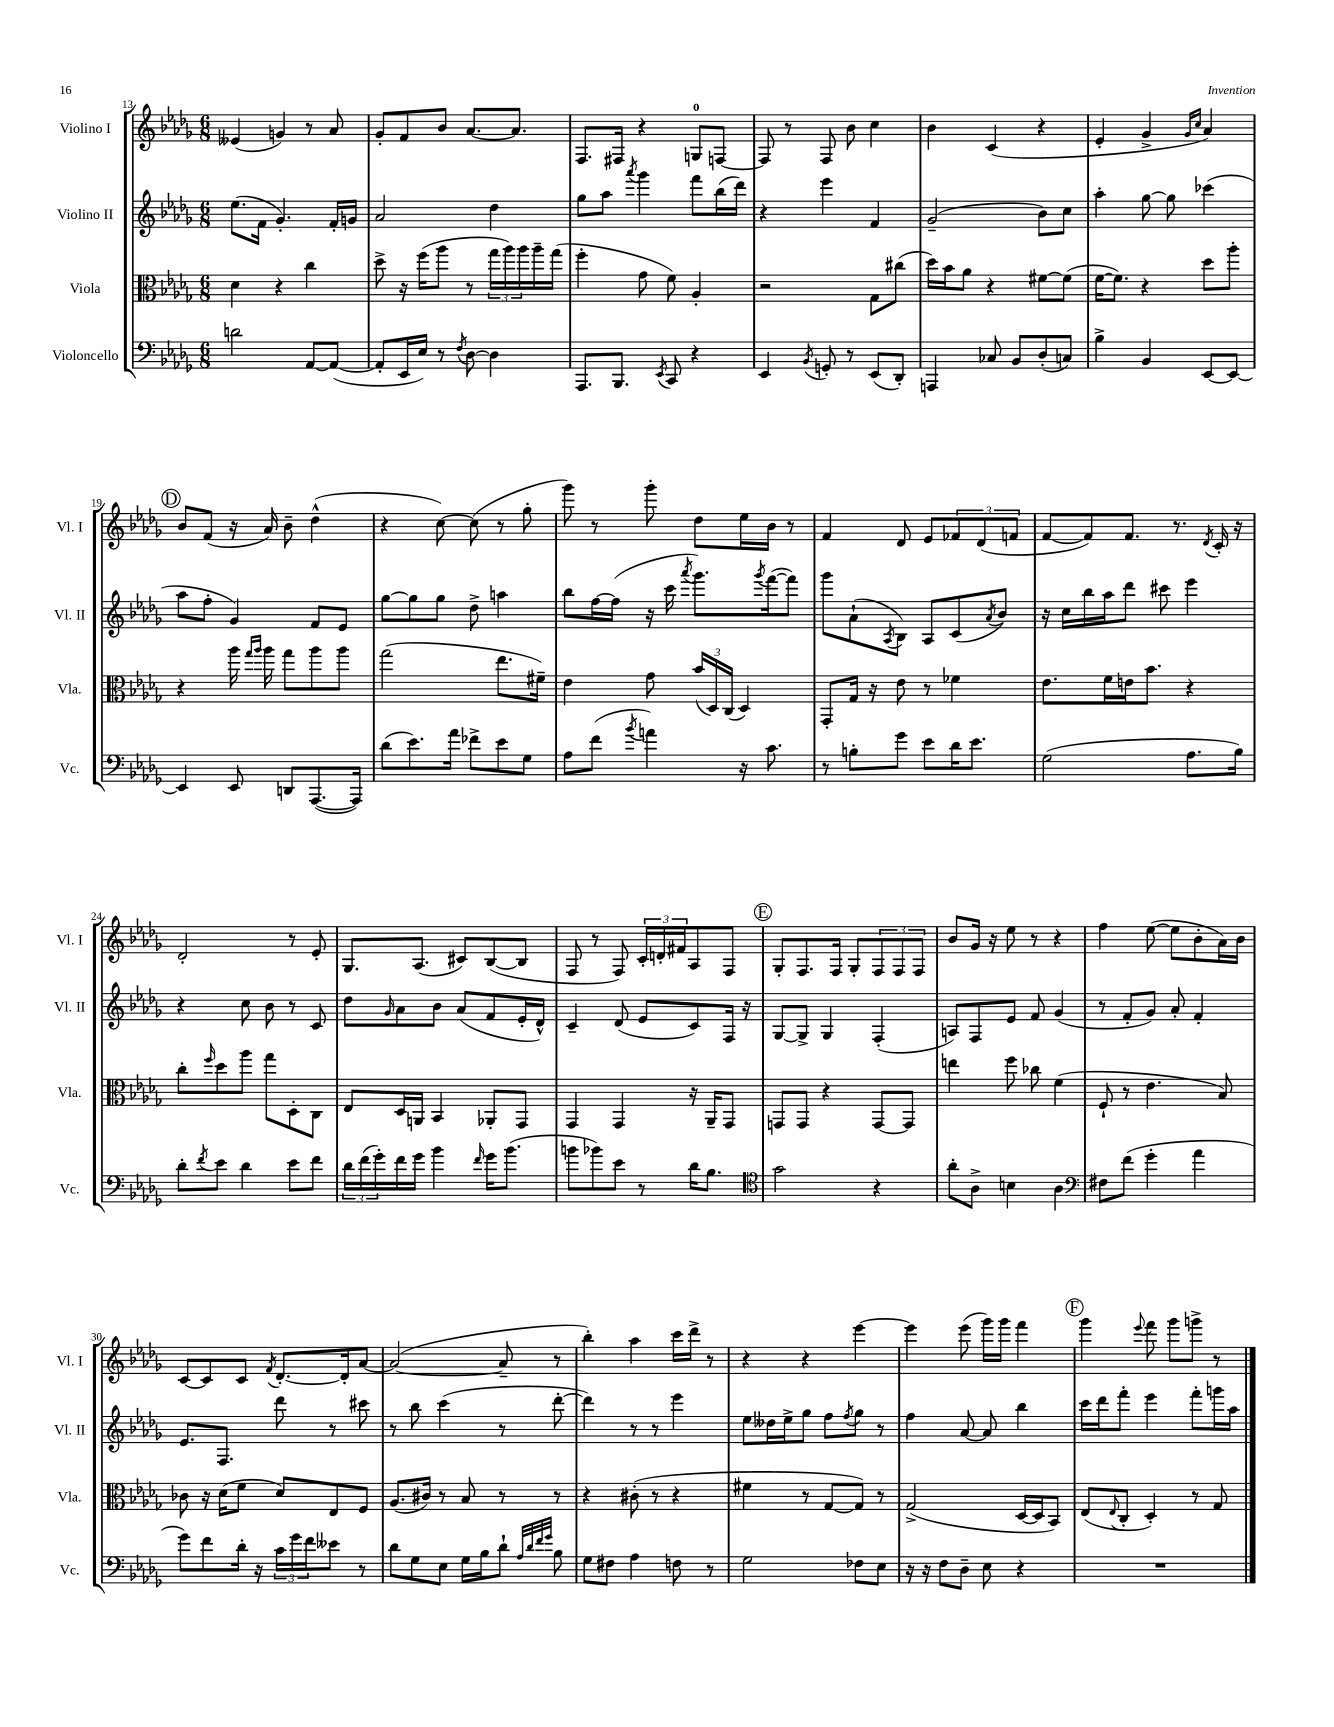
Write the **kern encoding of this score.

**kern	**kern	**kern	**kern
*part4	*part3	*part2	*part1
*staff4	*staff3	*staff2	*staff1
*I"Violoncello	*I"Viola	*I"Violino II	*I"Violino I
*I'Vc.	*I'Vla.	*I'Vl. II	*I'Vl. I
*clefF4	*clefC3	*clefG2	*clefG2
*k[b-e-a-d-g-]	*k[b-e-a-d-g-]	*k[b-e-a-d-g-]	*k[b-e-a-d-g-]
*M6/8	*M6/8	*M6/8	*M6/8
=13	=13	=13	=13
2dn\	4d-\	(8.ee-\L	(4e--X/
.	.	16f\Jk	.
.	4r	4.g-'/)	4gn/)
[8AA-/L	4cc\	.	8r
(8AA-/J_	.	16f'/LL	8a-/
.	.	16gn/JJ	.
=14	=14	=14	=14
8AA-'/L]	8dd-^\	2a-/	8g-'/L
16EE-/L	16r	.	8f/
16E-/JJ)	(16ff\KL	.	.
8r	8aa-\J	.	8b-/J
8qF/	.	.	.
[8D-\	8r	.	[8.a-/L
4D-\]	24gg-\LL	4dd-\	.
.	24aa-\)	.	.
.	.	.	8.a-/J]
.	24aa-\	.	.
.	16aa-~\	.	.
.	(16gg-\JJ	.	.
=15	=15	=15	=15
8.AAA-/L	4ff'\	8gg-\L	8.F/L
.	.	8aa-\J	.
8.BBB-/J	.	.	16F#X/Jk
.	.	8qaaa-/	.
.	8g-\	4ggg-\	4r
8qEE-/	.	.	.
8CC/	8f\)	.	.
4r	4A-'/	8fff\L	8Gn/L
.	.	(16bb-\L	[8Fn/J
.	.	16ddd-\JJ)	.
=16	=16	=16	=16
4EE-/	2r	4r	8F/]
.	.	.	8r
8qBB-/	.	.	.
8GGn'/	.	4eee-\	8F/
8r	.	.	8b-\
(8EE-/L	8G-\L	4f/	4cc\
8DD-'/J)	(8cc#X\J	.	.
=17	=17	=17	=17
4AAAn/	16dd-\LL)	(2g-~/	4b-\
.	16b-\J	.	.
.	8a-\J	.	.
8C-X/	4r	.	(4c/
8BB-/L	.	.	.
(8D-'/	[8f#X\L	8b-\L)	4r
8Cn/J)	(8f#\J]	8cc\J	.
=18	=18	=18	=18
4B-^\	[16f\KL	4aa-'\	4e-'/
.	8.f\J])	.	.
4BB-/	4r	[8gg-\	4g-^/
.	.	8gg-\]	.
.	.	.	16qqg-/LL
.	.	.	16qqcc/JJ
[8EE-/L	8dd-\L	(4ccc-X\	4a-/)
8EE-/J_	8aa-'\J	.	.
!!LO:LB:g=z
!!LO:REH:place=s1:t=D
=19	=19	=19	=19
4EE-/]	4r	8aa-\L	8b-/L
.	.	8ff'\J	(8f/J
8EE-/	16aa-\	4g-/)	16r
.	16qqgg-/LL	.	.
.	16qqaa-/JJ	.	.
.	16aa-\	.	16a-/)
8DDn/L	8gg-\L	.	8b-~\
([8.AAA-/	8aa-\	8f/L	(4dd-^^\
.	8aa-\J	8e-/J	.
16AAA-/Jk])	.	.	.
=20	=20	=20	=20
(8d-\L	(2gg-\	[8gg-\L	4r
8.e-\)	.	8gg-\]	.
.	.	8gg-\J	[8cc\)
16a-\Jk	.	.	.
8f-X^\L	.	8dd-^\	(8cc\]
8e-\	8.ee-\L	4aan\	8r
8G-\J	.	.	8gg-'\
.	16f#X~\Jk)	.	.
=21	=21	=21	=21
8A-\L	4e-\	8bb-\L	8ggg-\)
(8f\J	.	[16ff\L	8r
.	.	(16ff\JJ]	.
8qb-/	.	.	.
4an\)	8g-\	16r	8ggg-'\
.	.	16ccc\	.
.	.	8qaaa-/	.
.	(24b-/LL	8.ggg-\L)	8dd-\L
.	24D-/)	.	.
.	(24C/JJ	.	.
16r	4D-/)	.	16ee-\L
.	.	8qggg-/	.
8.c\	.	([16fff\k	16b-\JJ
.	.	8fff\J])	8r
=22	=22	=22	=22
8r	8GG-'/L	8ggg-\L	4f/
8Bn'\L	16G-/Jk	(8a-`\	.
.	16r	.	.
.	.	8qA-/	.
8g-\J	8e-\	8B-\J)	8d-/
8e-\L	8r	8A-/L	8e-/L
16d-\K	4f-X\	(8c/	12f-X/
8.e-\J	.	.	.
.	.	.	(12d-/
.	.	8qa-/	.
.	.	8b-/J)	.
.	.	.	12fn/J
=23	=23	=23	=23
(2G-\	8.e-\L	16r	[8f/L
.	.	16cc\LL	.
.	.	16bb-\	8f/])
.	16f\L	16aa-\J	.
.	16en\J	8ddd-\J	8.f/J
.	8.b-\J	.	.
.	.	8ccc#X\	.
.	.	.	8.r
8.A-\L	4r	4eee-\	.
.	.	.	8qd-/
.	.	.	16c'/
16B-\Jk)	.	.	16r
!!LO:LB:g=z
=24	=24	=24	=24
8d-'\L	8cc'\L	4r	2d-'/
8qf/	16qqff/	.	.
8e-\J	8dd-\	.	.
4d-\	8aa-\J	8cc\	.
.	8gg-\L	8b-\	.
8e-\L	8D-'\	8r	8r
8f\J	8C\J	8c/	8e-'/
=25	=25	=25	=25
24d-\LL	8E-/L	8dd-\L	8.G-/L
(24f\	.	.	.
24g-'\)	.	.	.
.	.	16qqg-/	.
16f\	16D-/L	8a-\	.
16g-\JJ	16AAn/JJ	.	(8.A-/J
4b-\	4BB-/	8b-\J	.
.	.	(8a-/L	8c#X/L)
16qqf/	.	.	.
16g-\KL	8AA-X'/L	8f/	([8B-/
(8.b-\J	.	.	.
.	8GG-/J	16e-'/L	8B-/J]
.	.	16d-^^/JJ)	.
=26	=26	=26	=26
8bn\L	4GG-/	4c~/	8F/
8b-X\)	.	.	8r
8e-\J	4GG-/	(8d-/	8F/)
8r	.	8e-/L	24c'/LL
.	.	.	24dn'/
.	.	.	24f#X/J
16d-\KL	16r	8c/)	8A-/
8.B-\J	16AA-~/KL	.	.
.	8GG-/J	16F/Jk	8F/J
.	.	16r	.
!!LO:REH:place=s1:t=E
=27	=27	=27	=27
*clefC4	*	*	*
2g-\	8GGn/L	[8G-/L	8G-'/L
.	8GG/J	8G-^/J]	8.F/
.	4r	4G-/	.
.	.	.	16F/Jk
.	.	.	8G-'/L
4r	[8GG/L	(4F'/	12F/
.	.	.	12F/
.	8GG/J]	.	.
.	.	.	12F/J
=28	=28	=28	=28
8a-'\L	4een\	8An/L)	8b-/L
8A-^\J	.	8F/	16g-/Jk
.	.	.	16r
4Bn\	8ff\	8e-/J	8ee-\
.	8cc-X\	8f/	8r
4A-\	(4f\	(4g-/	4r
=29	=29	=29	=29
*clefF4	*	*	*
8F#X\L	8F`/	8r	4ff\
(8f\J	8r	8f'/L	.
4g-'\	4.e-\	8g-/J)	([8ee-\
.	.	8a-'/	8ee-\L]
4a-\	.	4f'/	8b-'\
.	8B-/)	.	16a-\L)
.	.	.	16b-\JJ
!!LO:LB:g=z
=30	=30	=30	=30
8g-\L)	8c-X\	8.e-/L	[8c/L
8f\	16r	.	8c/]
.	(16d-\KL	8.F/J	.
16d-'\Jk	8f\J	.	8c/J
16r	.	.	.
.	.	.	8qf/
24c\LL	8d-/L)	8ddd-\	[8.d-'/L
24g-\	.	.	.
24f\J	.	.	.
8e--X\J	8E-/	8r	.
.	.	.	16d-'/k]
8r	8F/J	8ccc#X\	[8a-/J
=31	=31	=31	=31
8d-\L	(8.A-/L	8r	(2a-/_
8G-\	.	8bb-\	.
.	16c#X/Jk)	.	.
8E-\J	8r	(4ccc\	.
16G-\LL	8B-/	.	.
16B-\J	.	.	.
8d-`\J	8r	8r	8a-~/]
32qqA-/LLL	.	.	.
32qqd-/	.	.	.
32qqf/	.	.	.
32qqg-/JJJ	.	.	.
8B-\	8r	[8ddd-'\	8r
=32	=32	=32	=32
8G-\L	4r	4ddd-\])	4bb-'\)
8F#X\J	.	.	.
4A-\	(8c#X'\	8r	4aa-\
.	8r	8r	.
8Fn\	4r	4eee-\	16ccc\LL
.	.	.	16ddd-^\JJ
8r	.	.	8r
=33	=33	=33	=33
2G-\	4f#X\	8ee-\L	4r
.	.	16dd--X\L	.
.	.	16ee-^\J	.
.	8r	8gg-\J	4r
.	[8G-/L	8ff\L	.
.	.	8qff/	.
8F-X\L	8G-/J])	8gg-\J	[4eee-\
8E-\J	8r	8r	.
=34	=34	=34	=34
16r	(2G-^/	4ff\	4eee-\]
16r	.	.	.
8F\L	.	.	.
8D-~\J	.	[8a-/	(8eee-\
8E-\	.	8a-/]	16ggg-\LL)
.	.	.	16ggg-\JJ
4r	[16D-/LL	4bb-\	4fff\
.	16D-/J]	.	.
.	8BB-/J)	.	.
!!LO:REH:place=s1:t=F
=35	=35	=35	=35
2.r	(8E-/L	16ccc\LL	4ggg-\
.	.	16ddd-\J	.
.	8qqE-/	.	.
.	8C'/J	8fff'\J	.
.	.	.	8qqeee-/
.	4D-'/)	4eee-\	8fff\
.	.	.	8ggg-\L
.	8r	8fff'\L	8gggn^\J
.	8G-/	16gggn\L	8r
.	.	16aa-\JJ	.
==	==	==	==
*-	*-	*-	*-
